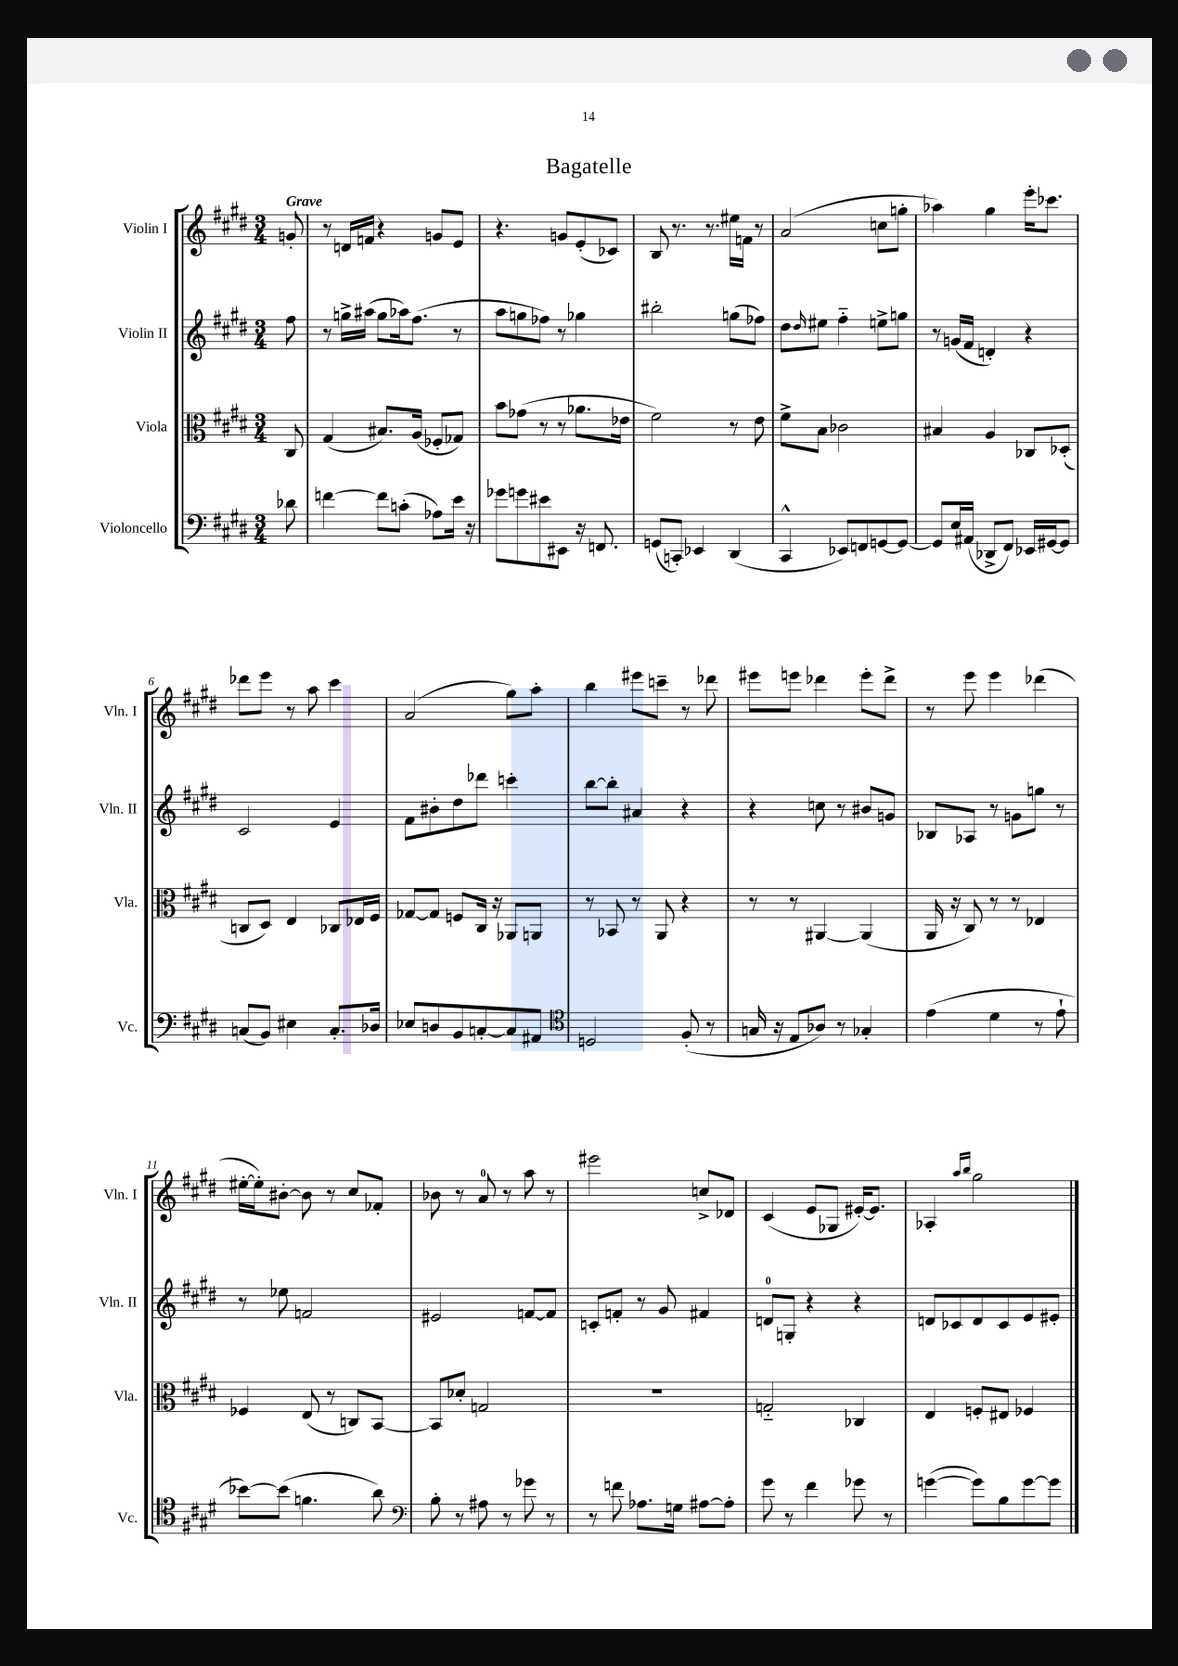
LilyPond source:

\header { title = "Bagatelle" }
<<
\new StaffGroup <<
\new Staff = "s0" \with { instrumentName = "Violin I" shortInstrumentName = "Vln. I" } {
    \clef treble \key e \major \numericTimeSignature \time 3/4 \partial 8 \tempo "Grave"
    g'8-. |
    r8 d'16 f'16 r4 g'8 e'8 |
    r4. g'8 e'8-.( ces'8) |
    b8 r8. r8. eis''16 f'16 r8 |
    a'2( c''8 g''8-. |
    aes''4) gis''4 e'''16-. ces'''8. |
    des'''8 e'''8 r8 a''8 cis'''4 |
    a'2( gis''8) a''8-. |
    b''4 eis'''8 c'''8-- r8 des'''8 |
    eis'''8 e'''8 des'''4 e'''8-. des'''8-> |
    r8 e'''8 e'''4 des'''4( |
    eis''16~-. eis''16-.) bis'8~-. bis'8 r8 cis''8 fes'8-. |
    bes'8 r8 a'8-0 r8 a''8 r8 |
    eis'''2 c''8-> des'8 |
    cis'4( e'8 ges8 eis'16~-.) eis'8. |
    aes4-. \grace { a''16 b''16 } gis''2 \bar "|." |
}
\new Staff = "s1" \with { instrumentName = "Violin II" shortInstrumentName = "Vln. II" } {
    \clef treble \key e \major \numericTimeSignature \time 3/4 \partial 8
    fis''8 |
    r8 g''16-> ais''16( g''8 aes''16) fis''8.( r8 |
    a''8 g''8 fes''8) r8 ges''4 |
    bis''2-. g''8( fes''8) |
    dis''8 \grace { dis''16 } eis''8 fis''4-_ e''8-> g''8 |
    r8 g'16( fis'16 d'4-.) r4 |
    cis'2 e'4 |
    fis'8 bis'8-. dis''8 des'''8 c'''4-. |
    b''8~ b''8-. ais'4 r4 |
    r4 c''8 r8 bis'8 g'8 |
    bes8 aes8 r8 g'8 g''8 r8 |
    r8 ees''8 f'2 |
    eis'2 f'8~ f'8 |
    c'8-. f'8-. r8 gis'8 fis'4 |
    d'8-0 g8-. r4 r4 |
    d'8 ces'8 d'8 ces'8 e'8 eis'8-. \bar "|." |
}
\new Staff = "s2" \with { instrumentName = "Viola" shortInstrumentName = "Vla." } {
    \clef alto \key e \major \numericTimeSignature \time 3/4 \partial 8
    cis8 |
    gis4( bis8.) a16( fes8-. ges8) |
    b'8 ges'8( r8 r8 aes'8. ees'16 |
    fis'2) r8 e'8 |
    fis'8-> b8 ces'2 |
    bis4 a4 ces8 des8-.( |
    c8 dis8) e4 ces8 ees16 fis16 |
    ges8~ ges8 f8 cis16 r16 aes,8 a,8 |
    r8 bes,8 r8 a,8 r4 |
    r8 r8 ais,4~ ais,4( |
    a,16 r16 cis8) r8 r8 ees4 |
    fes4 e8( r8 c8) b,8~ |
    b,8 des'8-. g2 |
    R2. |
    g2-_ ces4 |
    e4 f8-. eis8 fes4 \bar "|." |
}
\new Staff = "s3" \with { instrumentName = "Violoncello" shortInstrumentName = "Vc." } {
    \clef bass \key e \major \numericTimeSignature \time 3/4 \partial 8
    des'8 |
    f'4~ f'8 c'8-.( aes8) e'16 r16 |
    ges'8 g'8 eis'8 eis,8 r16 f,8. |
    g,8( c,8-.) ees,4 dis,4( |
    cis,4-^ ees,8) f,8 g,8~ g,8~ |
    g,8 e16 ais,16( des,8-> fis,8) ees,16 gis,16~ gis,8 |
    c8( b,8) eis4 c8.-. des16 |
    ees8 d8 b,8 c8~-. c8 ais,8 |
    \clef tenor d2 fis8-.( r8 |
    g16 r16 e8 aes8) r8 ges4-. |
    e'4( dis'4 r8 e'8-! |
    bes'8~) bes'8( f'4. a'8) |
    \clef bass b8-. r8 ais8 r8 ges'8 r8 |
    r8 f'8 aes8. g16 ais8~ ais8-. |
    gis'8 r8 fis'4 ges'8 r8 |
    g'4~( g'8) b8 g'8~ g'8 \bar "|." |
}
>>
>>
